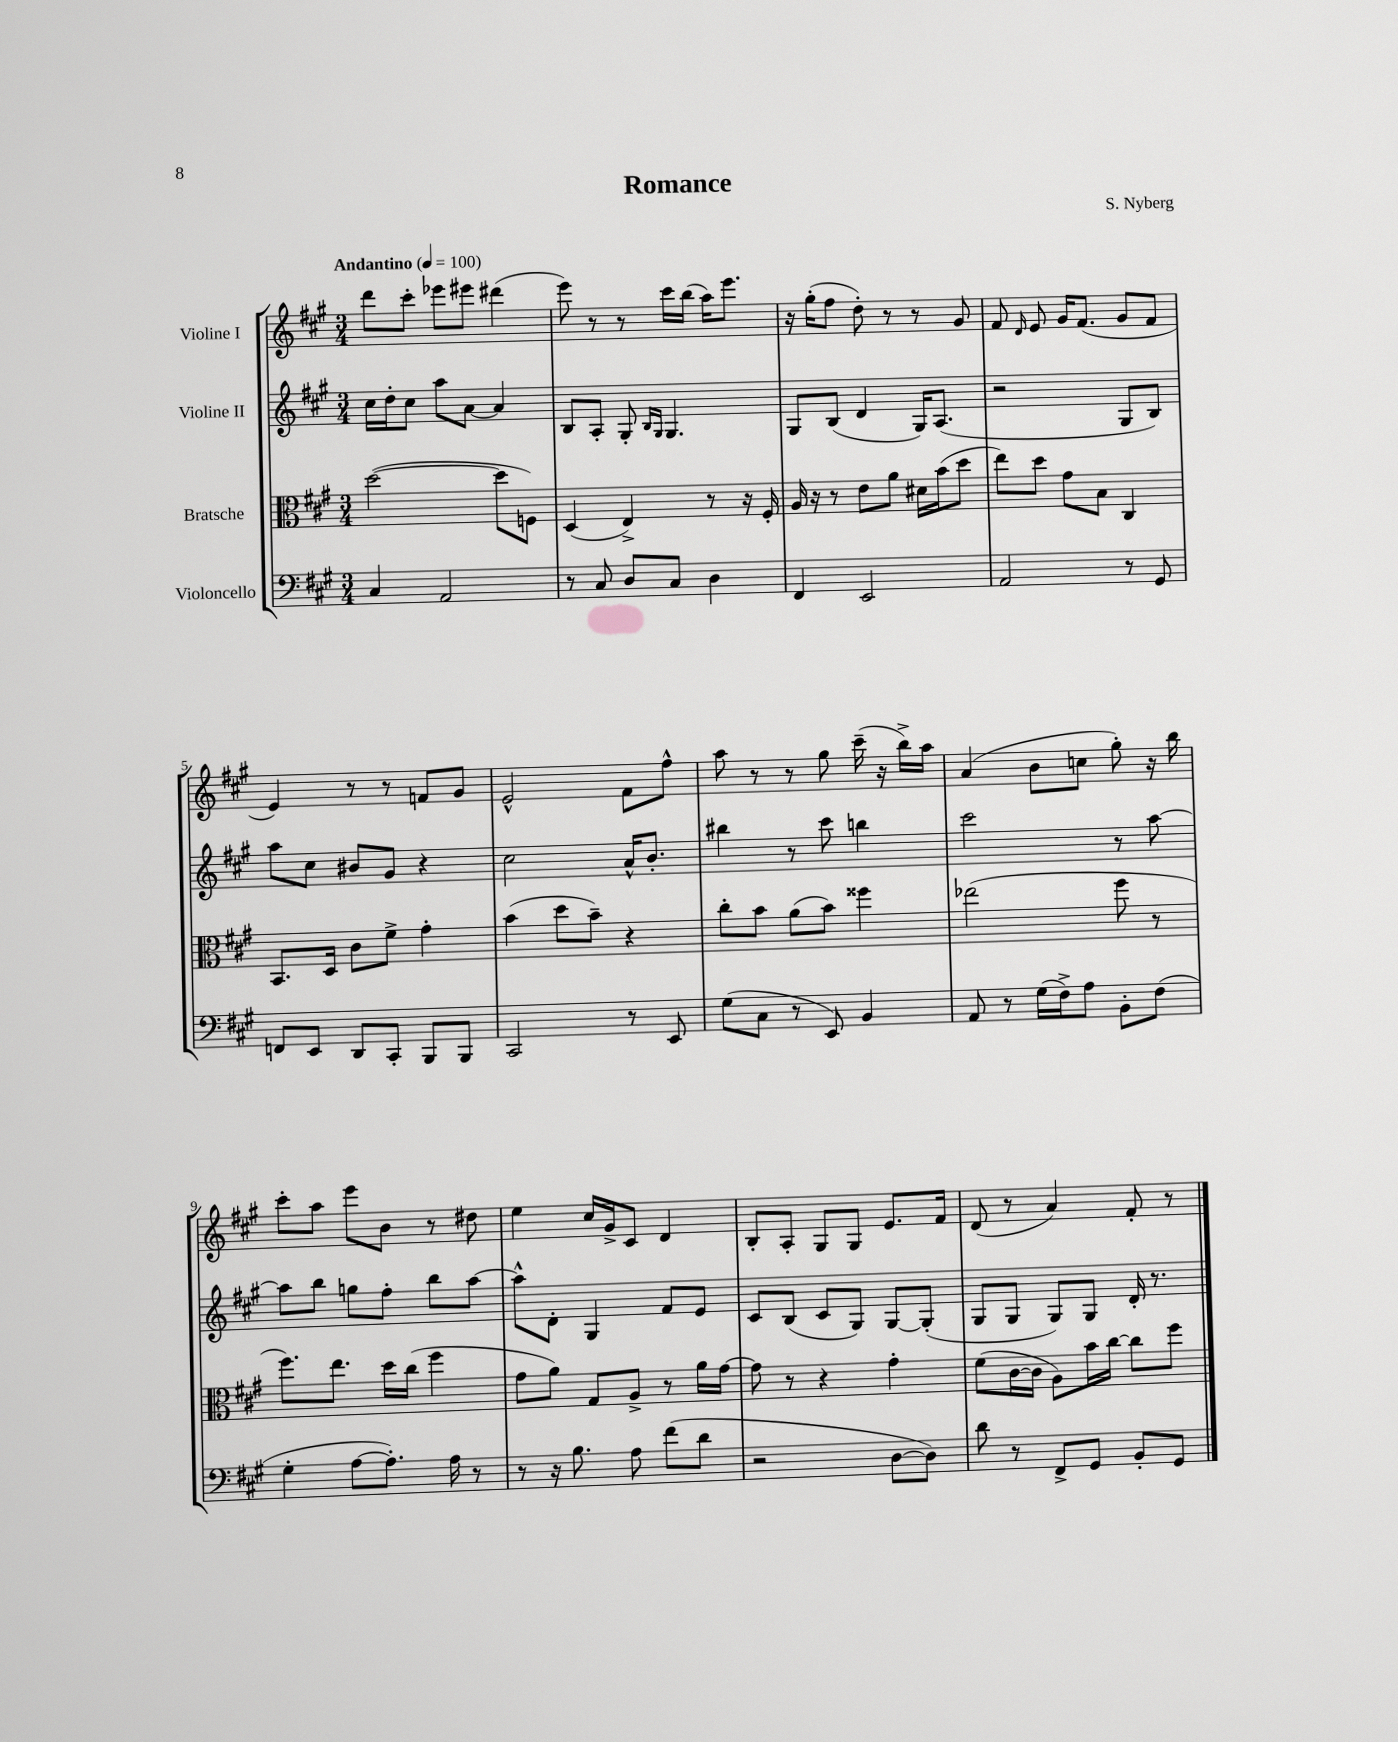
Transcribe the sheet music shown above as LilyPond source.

\header { title = "Romance" composer = "S. Nyberg" }
<<
\new StaffGroup <<
\new Staff = "s0" \with { instrumentName = "Violine I" } {
    \clef treble \key a \major \numericTimeSignature \time 3/4 \tempo "Andantino" 4 = 100
    \autoBeamOff d'''8[ cis'''8]-. ees'''8[ eis'''8] dis'''4( |
    e'''8) r8 r8 cis'''16[ b''16]( a''16[) e'''8.] |
    r16 gis''16[-.( fis''8] d''8-.) r8 r8 gis'8 |
    fis'8 \grace { d'16 } e'8 gis'16[ fis'8.]( gis'8[ fis'8] |
    e'4) r8 r8 f'8[ gis'8] |
    e'2-^ fis'8[ fis''8]-^ |
    a''8 r8 r8 gis''8 cis'''16--( r16 b''16[->) a''16] |
    a'4( b'8[ c''8] gis''8-.) r16 b''16 |
    cis'''8[-. a''8] e'''8[ b'8] r8 dis''8 |
    e''4 cis''16[ gis'16-> cis'8] d'4 |
    b8[-. a8]-. gis8[ gis8] e'8.[ fis'16] |
    d'8( r8 a'4) fis'8-. r8 \bar "|." |
}
\new Staff = "s1" \with { instrumentName = "Violine II" } {
    \clef treble \key a \major \numericTimeSignature \time 3/4
    \autoBeamOff cis''16[ d''16-. cis''8] a''8[ a'8]~ a'4 |
    b8[ a8]-. gis8-. \grace { b16[ gis16] } gis4. |
    gis8[ b8]( d'4 gis16[) a8.]( |
    r2 gis8[ b8]) |
    a''8[ cis''8] bis'8[ gis'8] r4 |
    cis''2 a'16[-^ b'8.]-. |
    bis''4 r8 cis'''8 b''4 |
    cis'''2 r8 a''8~ |
    a''8[ b''8] g''8[ fis''8]-. b''8[ a''8]~ |
    a''8[-^ d'8]-. gis4 fis'8[ e'8] |
    cis'8[ b8]( cis'8[ gis8]) gis8[~ gis8]-.( |
    gis8[ gis8] gis8[) gis8] d'16-. r8. \bar "|." |
}
\new Staff = "s2" \with { instrumentName = "Bratsche" } {
    \clef alto \key a \major \numericTimeSignature \time 3/4
    \autoBeamOff d''2~( d''8[ f8]) |
    d4( e4->) r8 r16 fis16-. |
    a16 r16 r8 e'8[ a'8] dis'16[ b'16( d''8] |
    e''8[) d''8] gis'8[ b8] cis4 |
    b,8.[ d16] cis'8[ fis'8]-> gis'4-. |
    b'4( d''8[ b'8]--) r4 |
    cis''8[-. b'8] a'8[( b'8]) fisis''4 |
    ees''2( fis''8 r8 |
    fis''8.[) e''8.] d''16[ cis''16]( fis''4 |
    gis'8[ a'8]) gis8[ a8]-> r8 a'16[ gis'16]~ |
    gis'8 r8 r4 gis'4-. |
    fis'8[( cis'16~ cis'16] a8[) b'16 cis''16]~ cis''8[ fis''8] \bar "|." |
}
\new Staff = "s3" \with { instrumentName = "Violoncello" } {
    \clef bass \key a \major \numericTimeSignature \time 3/4
    \autoBeamOff cis4 a,2 |
    r8 cis8 d8[ cis8] d4 |
    fis,4 e,2 |
    a,2 r8 gis,8 |
    f,8[ e,8] d,8[ cis,8]-. b,,8[ b,,8] |
    cis,2 r8 e,8 |
    gis8[( cis8] r8 e,8) b,4 |
    a,8 r8 gis16[( fis16->) a8] b,8[-. fis8]( |
    gis4-. a8[~ a8.]-.) a16 r8 |
    r8 r16 b8. a8 fis'8[( d'8] |
    r2 d8[~ d8]) |
    d'8 r8 fis,8[-> gis,8] b,8[-. gis,8] \bar "|." |
}
>>
>>
